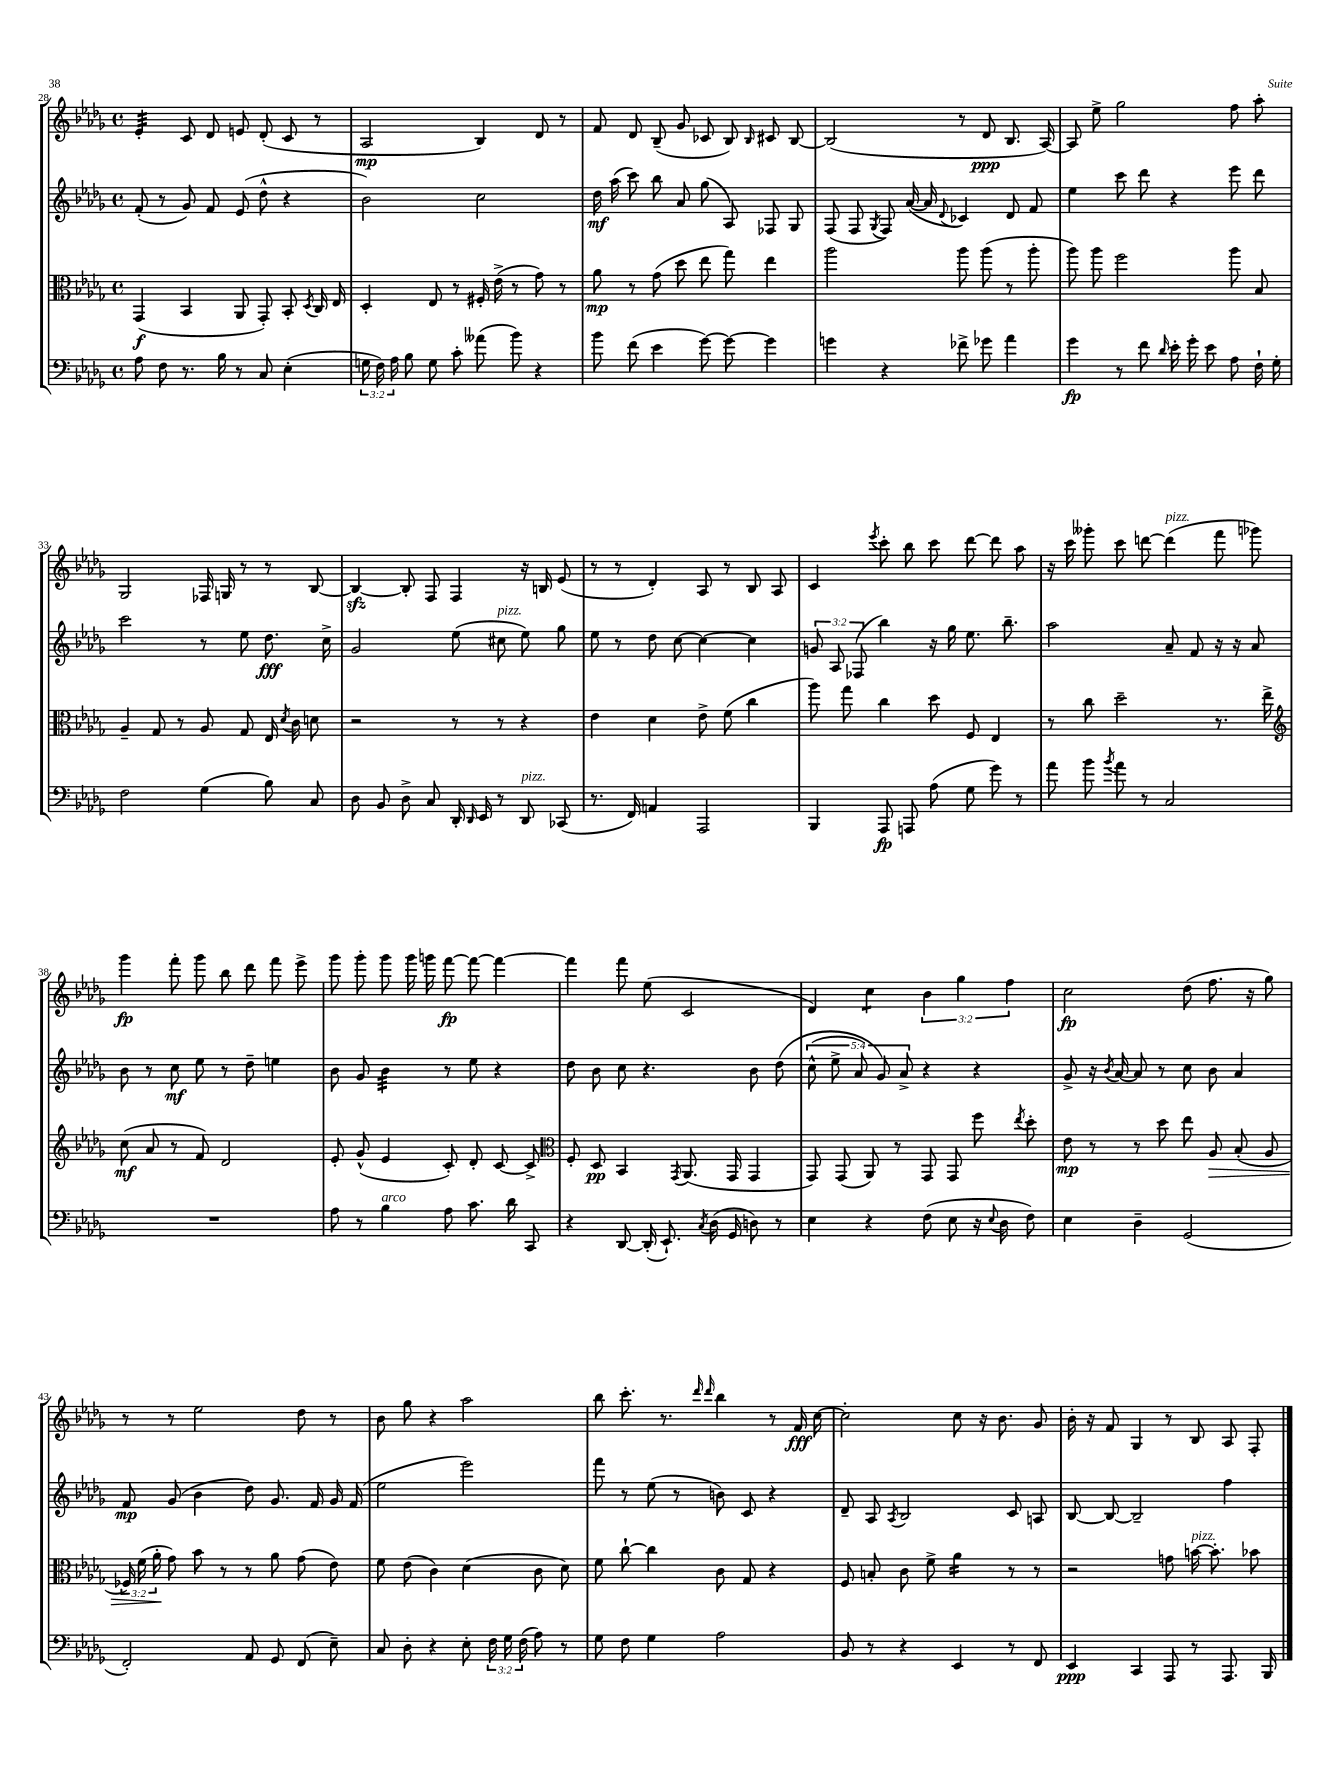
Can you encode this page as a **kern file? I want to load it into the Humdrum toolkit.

**kern	**kern	**kern	**kern
*staff4	*staff3	*staff2	*staff1
*clefF4	*clefC3	*clefG2	*clefG2
*k[b-e-a-d-g-]	*k[b-e-a-d-g-]	*k[b-e-a-d-g-]	*k[b-e-a-d-g-]
*M4/4	*M4/4	*M4/4	*M4/4
*met(c)	*met(c)	*met(c)	*met(c)
8A-	(4GG-	(8f'	4e-'
8F	.	8r	.
8.r	4BB-	8g-)	8c
.	.	8f	8d-
16B-	.	.	.
8r	8AA-	(8e-	8e
8C	8GG-')	8dd-^^	(8d-'
(4E-'	8BB-'	4r	8c
.	8qD-	.	.
.	16C	.	8r
.	16E-	.	.
=	=	=	=
24G	4D-'	2b-)	2A-
24F)	.	.	.
24A-	.	.	.
8B-	.	.	.
8G	8E-	.	.
8c'	8r	.	.
(8a--	16F#'	2cc	4B-)
.	(16e-^	.	.
8b-)	8r	.	.
4r	8g-)	.	8d-
.	8r	.	8r
=	=	=	=
8b-	8a-	16dd-	8f
.	.	(16aa-	.
(8f	8r	8ccc)	8d-
4e-	(8g-	8bb-	(8B-~
.	8dd-	8a-	8g-
[8g-)	8ee-	(8gg-	8c-
8g-_	8gg-)	8A-)	8B-)
.	.	.	16qqB-
4g-]	4ee-	8F-	8c#
.	.	8G-	[8B-
=	=	=	=
4g	2aa-	(8F	(2B-]
.	.	8F	.
.	.	8qG-	.
4r	.	8F)	.
.	.	([16a-	.
.	.	16a-]	.
.	.	8qqd-	.
8f-^	8aa-	4c-)	8r
8g-	(8aa-	.	8d-
4a-	8r	8d-	8.B-
.	8aa-'	8f	.
.	.	.	[16A-)
=	=	=	=
4g-	8aa-)	4ee-	8A-]
.	8aa-	.	8ee-^
8r	2ff	8ccc	2gg-
8f	.	8ddd-	.
16qqd-	.	.	.
16e-'	.	4r	.
16g-'	.	.	.
8e-	.	.	.
8A-	8aa-	8eee-	8ff
16F`	8B-	8ddd-	8aa-'
16G-'	.	.	.
=	=	=	=
2F	4A-~	2ccc	2G-
.	8G-	.	.
.	8r	.	.
(4G-	8A-	8r	16F-
.	.	.	16G
.	8G-	8ee-	8r
8B-)	16E-	8.dd-	8r
.	8qd-	.	.
.	16c	.	.
8C	8d	.	[8B-
.	.	16cc^	.
=	=	=	=
8D-	2r	2g-	4B-_
8BB-	.	.	.
8D-^	.	.	8B-']
8C	.	.	8F
16DD-'	8r	(8ee-	4F
16qqDD-	.	.	.
16EE-	.	.	.
8r	8r	8cc#	.
8DD-	4r	8ee-)	16r
.	.	.	16B
(8CC-	.	8gg-	(8e-
=	=	=	=
8.r	4e-	8ee-	8r
.	.	8r	8r
16FF)	.	.	.
4AA	4d-	8dd-	4d-')
.	.	[8cc	.
2AAA-	8e-^	4cc_	8A-
.	(8f	.	8r
.	4cc	4cc]	8B-
.	.	.	8A-
=	=	=	=
4BBB-	8aa-)	12g	4c
.	.	12A-	.
.	8gg-	.	.
.	.	(12F-	.
.	.	.	8qeee-
8AAA-	4cc	4bb-)	8ccc'
8AAA	.	.	8bb-
(8A-	8dd-	16r	8ccc
.	.	16gg-	.
8G-	8F	8.ee-	[8ddd-
8g-)	4E-	.	8ddd-]
.	.	8.bb-~	.
8r	.	.	8aa-
=	=	=	=
8a-	8r	2aa-	16r
.	.	.	16ccc
8b-	8cc	.	8ggg--'
8qb-	.	.	.
8a-	2dd-~	.	8ccc
8r	.	.	[8ddd
2C	.	8a-~	(4ddd]
.	.	8f	.
.	8.r	16r	8fff
.	.	16r	.
.	.	8a-	8ggg-)
.	16ee-^	.	.
=	=	=	=
*	*clefG2	*	*
1r	(8cc	8b-	4ggg-
.	8a-	8r	.
.	8r	8cc	8fff'
.	8f)	8ee-	8ggg-
.	2d-	8r	8bb-
.	.	8dd-~	8ddd-
.	.	4ee	8fff
.	.	.	8eee-^
=	=	=	=
8A-	8e-'	8b-	8ggg-
8r	(8g-^^	8g-	8ggg-'
4B-	4e-	4b-	8ggg-
.	.	.	16ggg-
.	.	.	16ggg
8A-	8c')	8r	[8fff
8.c	8d-'	8ee-	8fff_
.	[8c	4r	4fff_
16d-	.	.	.
8CC	8c^]	.	.
=	=	=	=
*	*clefC3	*	*
4r	8F'	8dd-	4fff]
.	8D-	8b-	.
[8DD-	4BB-	8cc	8fff
(16DD-']	.	4.r	(8ee-
8.EE-`)	.	.	.
.	8qGG-	.	.
.	(8.AA-	.	2c
8qC	.	.	.
(16D-	.	.	.
16GG-	16GG-	.	.
8D)	4GG-	8b-	.
8r	.	&(8dd-	.
=	=	=	=
4E-	8GG-)	(10cc^^	4d-)
.	.	10ee-^	.
.	(8GG-	.	.
.	.	10a-)	.
4r	8AA-)	.	4cc
.	.	10g-&)	.
.	8r	.	.
.	.	10a-^	.
(8F	8GG-	4r	6b-
8E-	8GG-	.	.
.	.	.	6gg-
16r	8ff	4r	.
8qqE-	.	.	.
16D-	.	.	.
.	.	.	6ff
.	8qee-	.	.
8F)	8dd-'	.	.
=	=	=	=
4E-	8e-	8g-^	2cc
.	8r	16r	.
.	.	8qb-	.
.	.	[16a-	.
4D-~	8r	8a-]	.
.	8dd-	8r	.
(2GG-	8ee-	8cc	(8dd-
.	8A-	8b-	8.ff
.	(8B-'	4a-	.
.	.	.	16r
.	8A-	.	8gg-)
=	=	=	=
2FF')	24F-)	8f	8r
.	(24f	.	.
.	24a-'	.	.
.	8g-)	(8g-	8r
.	8b-	4b-	2ee-
.	8r	.	.
8AA-	8r	8dd-)	.
8GG-	8a-	8.g-	.
(8FF	(8g-	.	8dd-
.	.	16f	.
8E-~)	8e-)	16g-	8r
.	.	(16f	.
=	=	=	=
8C	8f	2ee-	8b-
8D-'	(8e-	.	8gg-
4r	4c)	.	4r
8E-'	(4d-	2eee-)	2aa-
24F	.	.	.
24G-	.	.	.
(24F	.	.	.
8A-)	8c	.	.
8r	8d-)	.	.
=	=	=	=
8G-	8f	8fff	8bb-
8F	[8cc`	8r	8.ccc'
4G-	4cc]	(8ee-	.
.	.	.	8.r
.	.	8r	.
.	.	.	16qqddd-
.	.	.	16qqddd-
2A-	8c	8b)	4bb-
.	8G-	8c	.
.	4r	4r	8r
.	.	.	16f
.	.	.	[16cc
=	=	=	=
8BB-	8F	8d-~	2cc']
8r	8B'	8A-	.
.	.	8qA-	.
4r	8c	2B-	.
.	8f^	.	.
4EE-	4a-	.	8cc
.	.	.	16r
.	.	.	8.b-
8r	8r	8c	.
8FF	8r	8A	8g-
=	=	=	=
4EE-	2r	[8B-	16b-'
.	.	.	16r
.	.	8B-_	8f
4CC	.	2B-~]	4G-
8AAA-	8g	.	8r
8r	[16b	.	8B-
.	8.b']	.	.
8.AAA-	.	4ff	8A-
.	8b-	.	8F'
16BBB-	.	.	.
==	==	==	==
*-	*-	*-	*-
